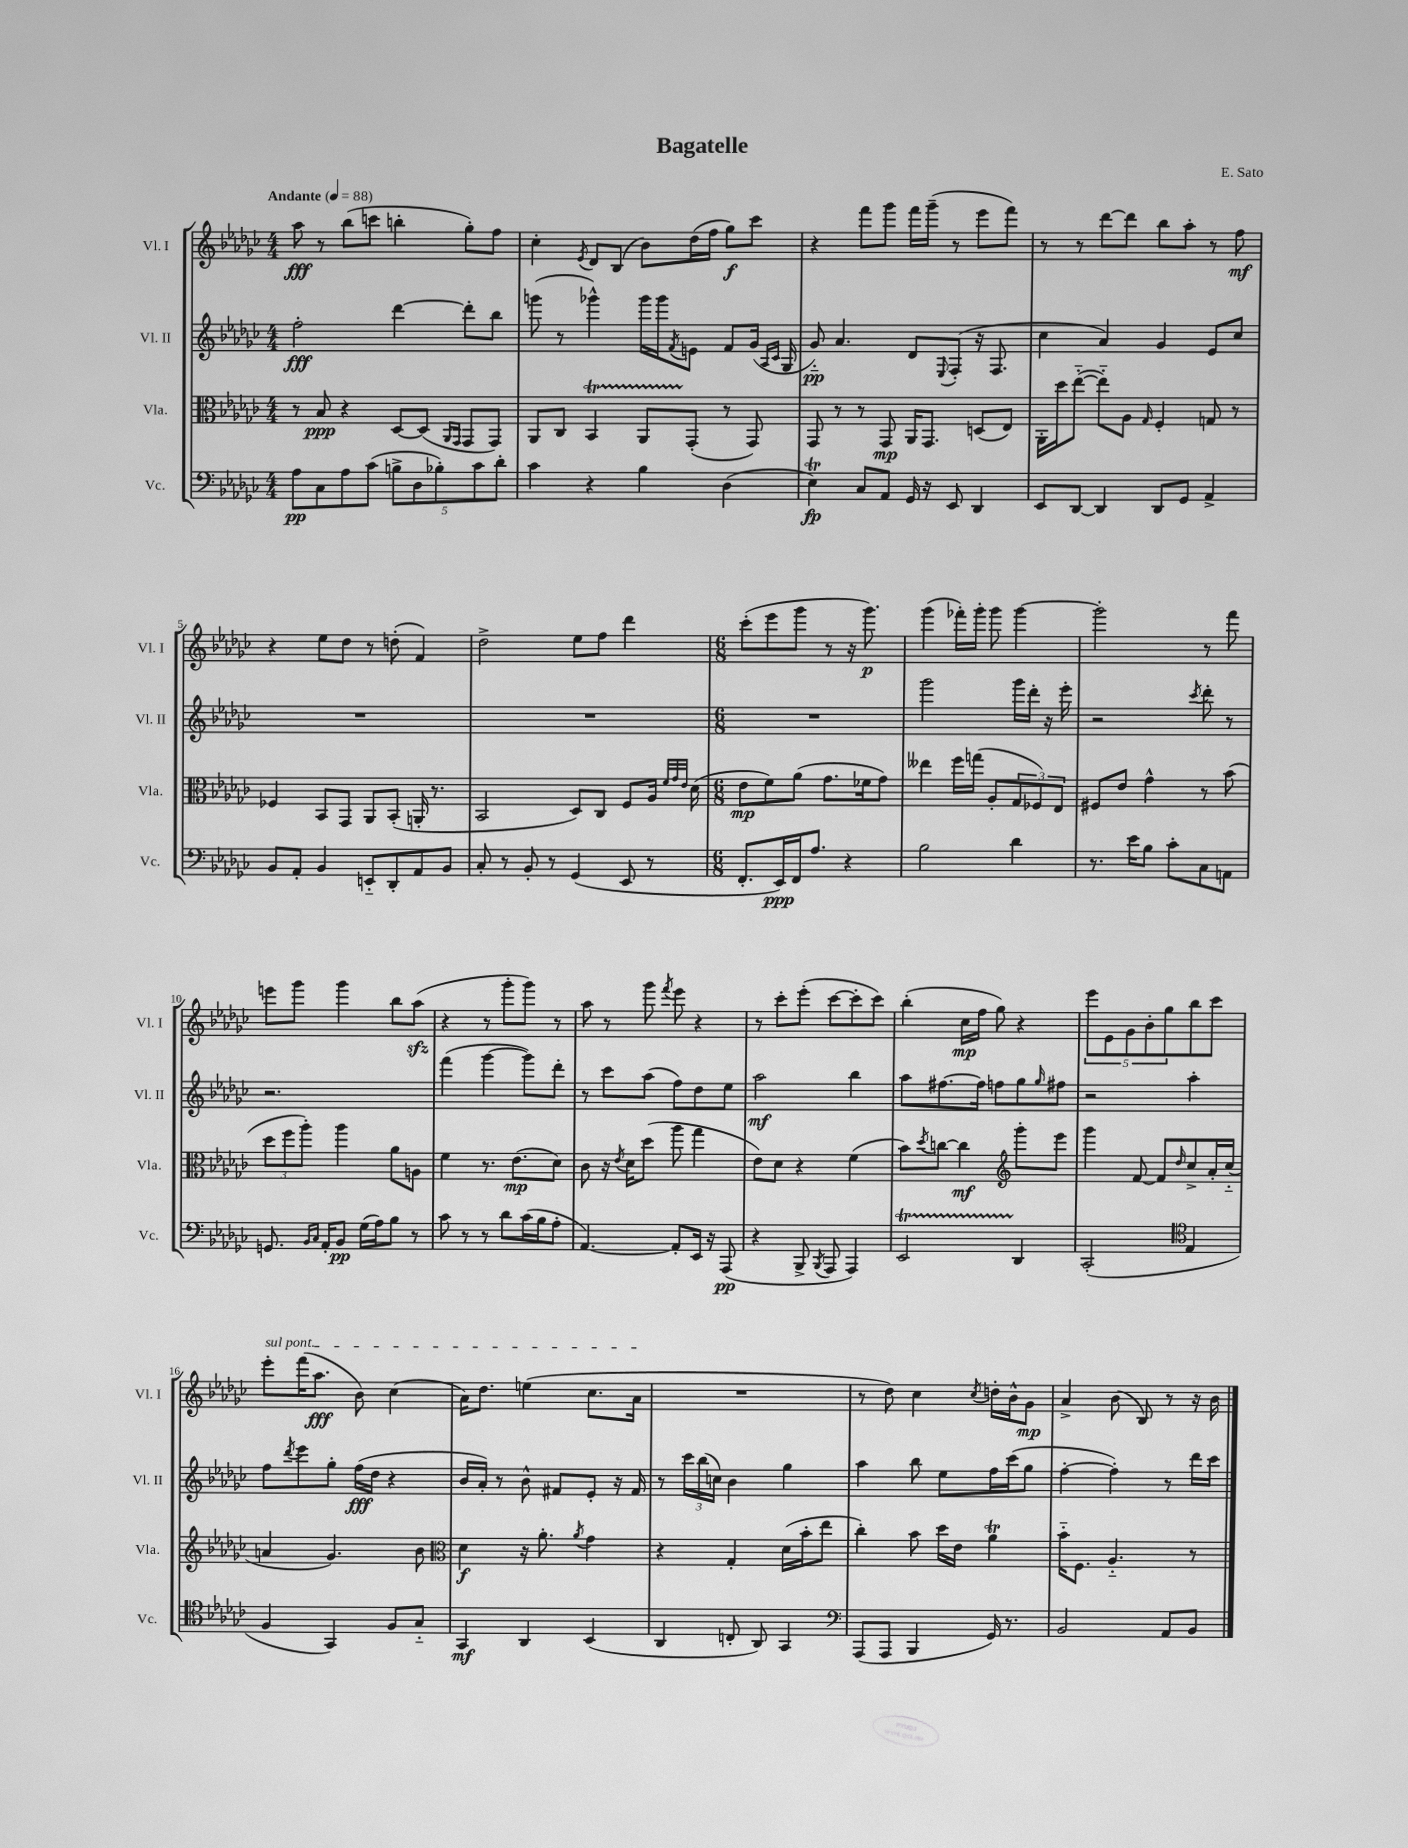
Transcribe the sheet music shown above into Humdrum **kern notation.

**kern	**dynam	**kern	**dynam	**kern	**dynam	**kern	**dynam
*part4	*part4	*part3	*part3	*part2	*part2	*part1	*part1
*staff4	*staff4	*staff3	*staff3	*staff2	*staff2	*staff1	*staff1
*I"Vc.	*	*I"Vla.	*	*I"Vl. II	*	*I"Vl. I	*
*I'Vc.	*	*I'Vla.	*	*I'Vl. II	*	*I'Vl. I	*
*clefF4	*	*clefC3	*	*clefG2	*	*clefG2	*
*k[b-e-a-d-g-c-]	*	*k[b-e-a-d-g-c-]	*	*k[b-e-a-d-g-c-]	*	*k[b-e-a-d-g-c-]	*
*M4/4	*	*M4/4	*	*M4/4	*	*M4/4	*
*MM88	*	*MM88	*	*MM88	*	*MM88	*
=1	=1	=1	=1	=1	=1	=1	=1
!	!	!	!	!	!	!LO:TX:a:B:t=Andante	!
8A-\L	pp	8r	.	2ff'\	fff	8aa-\	fff
8C-\	.	8B-/	ppp	.	.	8r	.
8A-\	.	4r	.	.	.	(8bb-\L	.
(8c-\J	.	.	.	.	.	8cccn\J	.
10Bn^\L	.	[8D-/L	.	[4ddd-\	.	4bbn'\	.
10D-\	.	.	.	.	.	.	.
.	.	(8D-/J]	.	.	.	.	.
10B-X'\)	.	.	.	.	.	.	.
.	.	16qqAA-/LL	.	.	.	.	.
.	.	16qqGG-/JJ	.	.	.	.	.
.	.	8GG-/L	.	8ddd-'\L]	.	8gg-'\L)	.
10c-\	.	.	.	.	.	.	.
.	.	8GG-/J)	.	8bb-\J	.	8ff\J	.
10d-'\J	.	.	.	.	.	.	.
=2	=2	=2	=2	=2	=2	=2	=2
4c-\	.	8AA-/L	.	(8gggn\	.	4cc-'\	.
.	.	8C-/J	.	8r	.	.	.
.	.	.	.	.	.	8qe-/	.
4r	.	4BB-t/	.	4ggg-X^^\)	.	8d-/L	.
.	.	.	.	.	.	(8B-/J	.
4B-\	.	8AA-TTT/L	.	16ggg-\LL	.	8b-\L)	.
.	.	.	.	16ggg-\J	.	.	.
.	.	.	.	8qf/	.	.	.
.	.	(8GG-'/J	.	8en\J	.	(16dd-\L	.
.	.	.	.	.	.	16ff\JJ	.
(4D-\	.	8r	.	8f/L	.	8gg-\L)	f
.	.	8GG-/)	.	(16g-/Jk	.	8ccc-\J	.
.	.	.	.	16qqA-/LL	.	.	.
.	.	.	.	16qqc-/JJ	.	.	.
.	.	.	.	16G-/	.	.	.
=3	=3	=3	=3	=3	=3	=3	=3
4E-T\)	fp	8GG-/	.	8g-/)	pp	4r	.
.	.	8r	.	4.a-/	.	.	.
8C-/L	.	8r	.	.	.	8fff\L	.
8AA-/J	.	8GG-/	mp	.	.	8ggg-\J	.
16GG-/	.	16AA-/KL	.	8d-/L	.	16fff\LL	.
16r	.	8.GG-/J	.	.	.	(16ggg-~\JJ	.
.	.	.	.	8qqE-/	.	.	.
8EE-/	.	.	.	(8F'/J	.	8r	.
4DD-/	.	(8Dn/L	.	16r	.	8eee-\L	.
.	.	.	.	8.F/	.	.	.
.	.	8E-/J)	.	.	.	8fff\J)	.
=4	=4	=4	=4	=4	=4	=4	=4
8EE-/L	.	16AA-'\LL	.	4cc-\	.	8r	.
.	.	16dd-\J	.	.	.	.	.
[8DD-/J	.	([8ee-\J	.	.	.	8r	.
4DD-/]	.	8ee-\L])	.	4a-/)	.	[8ddd-\L	.
.	.	8A-\J	.	.	.	8ddd-\J]	.
.	.	16qqG-/	.	.	.	.	.
8DD-/L	.	4F'/	.	4g-/	.	8bb-\L	.
8GG-/J	.	.	.	.	.	8aa-'\J	.
4AA-^/	.	8Gn/	.	8e-/L	.	8r	.
.	.	8r	.	8cc-/J	.	8ff\	mf
!!LO:LB:g=z
=5	=5	=5	=5	=5	=5	=5	=5
8BB-/L	.	4F-X/	.	1r	.	4r	.
8AA-'/J	.	.	.	.	.	.	.
4BB-/	.	8BB-/L	.	.	.	8ee-\L	.
.	.	8GG-/J	.	.	.	8dd-\J	.
8EEn/L	.	8AA-/L	.	.	.	8r	.
8DD-'/	.	(8BB-'/J	.	.	.	(8ddn'\	.
8AA-/	.	16AAn'/	.	.	.	4f/)	.
.	.	8.r	.	.	.	.	.
8BB-/J	.	.	.	.	.	.	.
=6	=6	=6	=6	=6	=6	=6	=6
8C-'/	.	2BB-/	.	1r	.	2dd-^\	.
8r	.	.	.	.	.	.	.
8BB-'/	.	.	.	.	.	.	.
8r	.	.	.	.	.	.	.
(4GG-/	.	8D-/L)	.	.	.	8ee-\L	.
.	.	8C-/J	.	.	.	8ff\J	.
8EE-/	.	8F/L	.	.	.	4ddd-\	.
8r	.	16A-/Jk	.	.	.	.	.
.	.	32qqf/LLL	.	.	.	.	.
.	.	32qqg-/	.	.	.	.	.
.	.	32qqe-/JJJ	.	.	.	.	.
.	.	(16d-\	.	.	.	.	.
=7	=7	=7	=7	=7	=7	=7	=7
*M6/8	*	*M6/8	*	*M6/8	*	*M6/8	*
8.FF'/L	.	8e-\L	mp	2.r	.	(8ccc-'\L	.
.	.	8f\)	.	.	.	8eee-\	.
16EE-/L)	ppp	.	.	.	.	.	.
16FF/J	.	(8a-\J	.	.	.	8ggg-\J	.
8.A-/J	.	.	.	.	.	.	.
.	.	8.g-\L	.	.	.	8r	.
4r	.	.	.	.	.	16r	.
.	.	16f-X\k	.	.	.	8.ggg-\)	p
.	.	8g-\J)	.	.	.	.	.
=8	=8	=8	=8	=8	=8	=8	=8
2B-\	.	4ee--X\	.	2ggg-\	.	(4ggg-\	.
.	.	16ff\LL	.	.	.	16fff-X'\LL)	.
.	.	(16ggn\JJ	.	.	.	16ggg-'\JJ	.
.	.	8A-'/L	.	.	.	8ggg-\	.
4d-\	.	12G-/	.	16ggg-\LL	.	[4ggg-\	.
.	.	.	.	16ddd-'\JJ	.	.	.
.	.	12F-X/)	.	.	.	.	.
.	.	.	.	16r	.	.	.
.	.	12E-/J	.	.	.	.	.
.	.	.	.	16eee-'\	.	.	.
=9	=9	=9	=9	=9	=9	=9	=9
8.r	.	8F#X/L	.	2r	.	2ggg-'\]	.
.	.	8e-/J	.	.	.	.	.
16e-\KL	.	.	.	.	.	.	.
8B-\J	.	4g-^^\	.	.	.	.	.
8c-'\L	.	.	.	.	.	.	.
.	.	.	.	8qccc-/	.	.	.
8C-\	.	8r	.	8ddd-'\	.	8r	.
8AAn\J	.	(8b-\	.	8r	.	8fff\	.
!!LO:LB:g=z
=10	=10	=10	=10	=10	=10	=10	=10
8.GGn/	.	12dd-\L	.	2.r	.	8eeen\L	.
.	.	12ff\	.	.	.	.	.
.	.	.	.	.	.	8ggg-\J	.
.	.	12aa-'\J)	.	.	.	.	.
16qqBB-/LL	.	.	.	.	.	.	.
16qqC-/JJ	.	.	.	.	.	.	.
16AA-'/KL	.	.	.	.	.	.	.
8BB-/J	pp	4aa-\	.	.	.	4ggg-\	.
(16G-\LL	.	.	.	.	.	.	.
16A-\J)	.	.	.	.	.	.	.
8B-\J	.	8a-\L	.	.	.	8bb-\L	.
8r	.	8An\J	.	.	.	(8aa-zz\J	.
=11	=11	=11	=11	=11	=11	=11	=11
8c-\	.	4f\	.	(4fff\	.	4r	.
8r	.	.	.	.	.	.	.
8r	.	8.r	.	[4ggg-\	.	8r	.
8d-\L	.	.	.	.	.	8ggg-'\L	.
.	.	(8.e-\L	mp	.	.	.	.
(16c-\L	.	.	.	8ggg-\L])	.	8ggg-\J)	.
16B-\J	.	.	.	.	.	.	.
8A-'\J	.	8d-\J)	.	8ddd-'\J	.	8r	.
=12	=12	=12	=12	=12	=12	=12	=12
[4.AA-/)	.	8c-\	.	8r	.	8aa-\	.
.	.	16r	.	8ccc-\L	.	8r	.
.	.	8qe-/	.	.	.	.	.
.	.	16d-\KL	.	.	.	.	.
.	.	(8dd-\J	.	(8aa-\J	.	8ggg-\	.
.	.	.	.	.	.	8qfff/	.
8AA-'/L]	.	8aa-\	.	8ff\L)	.	8eee-\	.
16EE-/Jk	.	4gg-\	.	8dd-\	.	4r	.
16r	.	.	.	.	.	.	.
(8AAA-/	pp	.	.	8ee-\J	.	.	.
=13	=13	=13	=13	=13	=13	=13	=13
4r	.	8e-\L)	.	2aa-\	mf	8r	.
.	.	8d-\J	.	.	.	8ccc-'\L	.
8BBB-^/	.	4r	.	.	.	(8eee-'\J	.
8qBBB-/	.	.	.	.	.	.	.
8AAA-/	.	.	.	.	.	[8ccc-\L	.
4AAA-/)	.	(4f\	.	4bb-\	.	8ccc-'\]	.
.	.	.	.	.	.	8ccc-\J)	.
=14	=14	=14	=14	=14	=14	=14	=14
2EE-T/	.	8b-\L)	.	8aa-\L	.	(4bb-'\	.
.	.	8qdd-/	.	.	.	.	.
.	.	[8ccn\J	.	[8.ff#X\	.	.	.
.	.	4cc\]	mf	.	.	16cc-\LL	mp
.	.	.	.	16ff#\Jk]	.	16ff\JJ	.
.	.	.	.	8ffn\L	.	8gg-\)	.
*	*	*clefG2	*	*	*	*	*
4DD-/	.	8ggg-'\L	.	8gg-\	.	4r	.
.	.	.	.	16qqgg-/	.	.	.
.	.	8eee-\J	.	8ff#X\J	.	.	.
=15	=15	=15	=15	=15	=15	=15	=15
(2CC-'/	.	4ggg-\	.	2r	.	10eee-\L	.
.	.	.	.	.	.	10e-\	.
.	.	.	.	.	.	10g-\	.
.	.	[8f/	.	.	.	.	.
.	.	.	.	.	.	10b-'\	.
.	.	8f/L]	.	.	.	.	.
.	.	.	.	.	.	10gg-\	.
*clefC4	*	*	*	*	*	*	*
.	.	16qqdd-/	.	.	.	.	.
4E-/	.	8cc-^/	.	4aa-'\	.	8bb-\	.
.	.	16a-'/L	.	.	.	8ccc-\J	.
.	.	(16cc-/JJ	.	.	.	.	.
!!LO:LB:g=z
=16	=16	=16	=16	=16	=16	=16	=16
!	!	!	!	!	!	!LO:TX:a:i:t=sul pont.	!
4F/	.	4an/	.	8ff\L	.	8eee-'\L	.
.	.	.	.	8qddd-/	.	.	.
.	.	.	.	8eee-\	.	(16fff\K	.
.	.	.	.	.	.	8.aa-\J	fff
4GG-/)	.	4.g-/)	.	8gg-'\J	.	.	.
.	.	.	.	(16ff\LL	fff	8b-\)	.
.	.	.	.	16dd-\JJ	.	.	.
8F/L	.	.	.	4r	.	(4cc-\	.
8G-/J	.	8b-\	.	.	.	.	.
=17	=17	=17	=17	=17	=17	=17	=17
*	*	*clefC3	*	*	*	*	*
4GG-/	mf	4d-\	f	16b-/LL	.	16a-\KL)	.
.	.	.	.	16a-'/JJ)	.	8.dd-\J	.
.	.	.	.	8r	.	.	.
4AA-/	.	16r	.	8b-^^\	.	(4een\	.
.	.	8.a-'\	.	.	.	.	.
.	.	.	.	8f#X/L	.	.	.
.	.	8qa-/	.	.	.	.	.
(4BB-/	.	4g-\	.	8e-'/J	.	8.cc-\L	.
.	.	.	.	16r	.	.	.
.	.	.	.	16f#/	.	16a-\Jk	.
=18	=18	=18	=18	=18	=18	=18	=18
4AA-/	.	4r	.	8r	.	2.r	.
.	.	.	.	24ccc-\LL	.	.	.
.	.	.	.	(24bb-\	.	.	.
.	.	.	.	24ccn\JJ)	.	.	.
8Cn'/	.	4G-'/	.	4b-\	.	.	.
8AA-/)	.	.	.	.	.	.	.
4GG-/	.	(16d-\LL	.	4gg-\	.	.	.
.	.	16b-'\J	.	.	.	.	.
.	.	8ee-\J	.	.	.	.	.
=19	=19	=19	=19	=19	=19	=19	=19
*clefF4	*	*	*	*	*	*	*
(8AAA-/L	.	4cc-'\)	.	4aa-\	.	8r	.
8AAA-/J	.	.	.	.	.	8dd-\)	.
4BBB-/	.	8b-\	.	8bb-\	.	4cc-\	.
.	.	16dd-\LL	.	8ee-\L	.	.	.
.	.	16e-\JJ	.	.	.	.	.
.	.	.	.	.	.	8qcc-/	.
16GG-/)	.	4a-T\	.	16ff\L	.	16ddn'\LL	.
8.r	.	.	.	(16ccc-\J	.	16b-^^\J	.
.	.	.	.	8gg-\J	.	8g-\J	mp
=20	=20	=20	=20	=20	=20	=20	=20
2BB-/	.	16b-\KL	.	[4ff'\	.	4a-^/	.
.	.	8.F\J	.	.	.	.	.
.	.	4.A-/	.	4ff'\])	.	(8b-\	.
.	.	.	.	.	.	8B-/)	.
8AA-/L	.	.	.	8r	.	8r	.
8BB-/J	.	8r	.	16ddd-\LL	.	16r	.
.	.	.	.	16ccc-\JJ	.	16b-\	.
==	==	==	==	==	==	==	==
*-	*-	*-	*-	*-	*-	*-	*-
